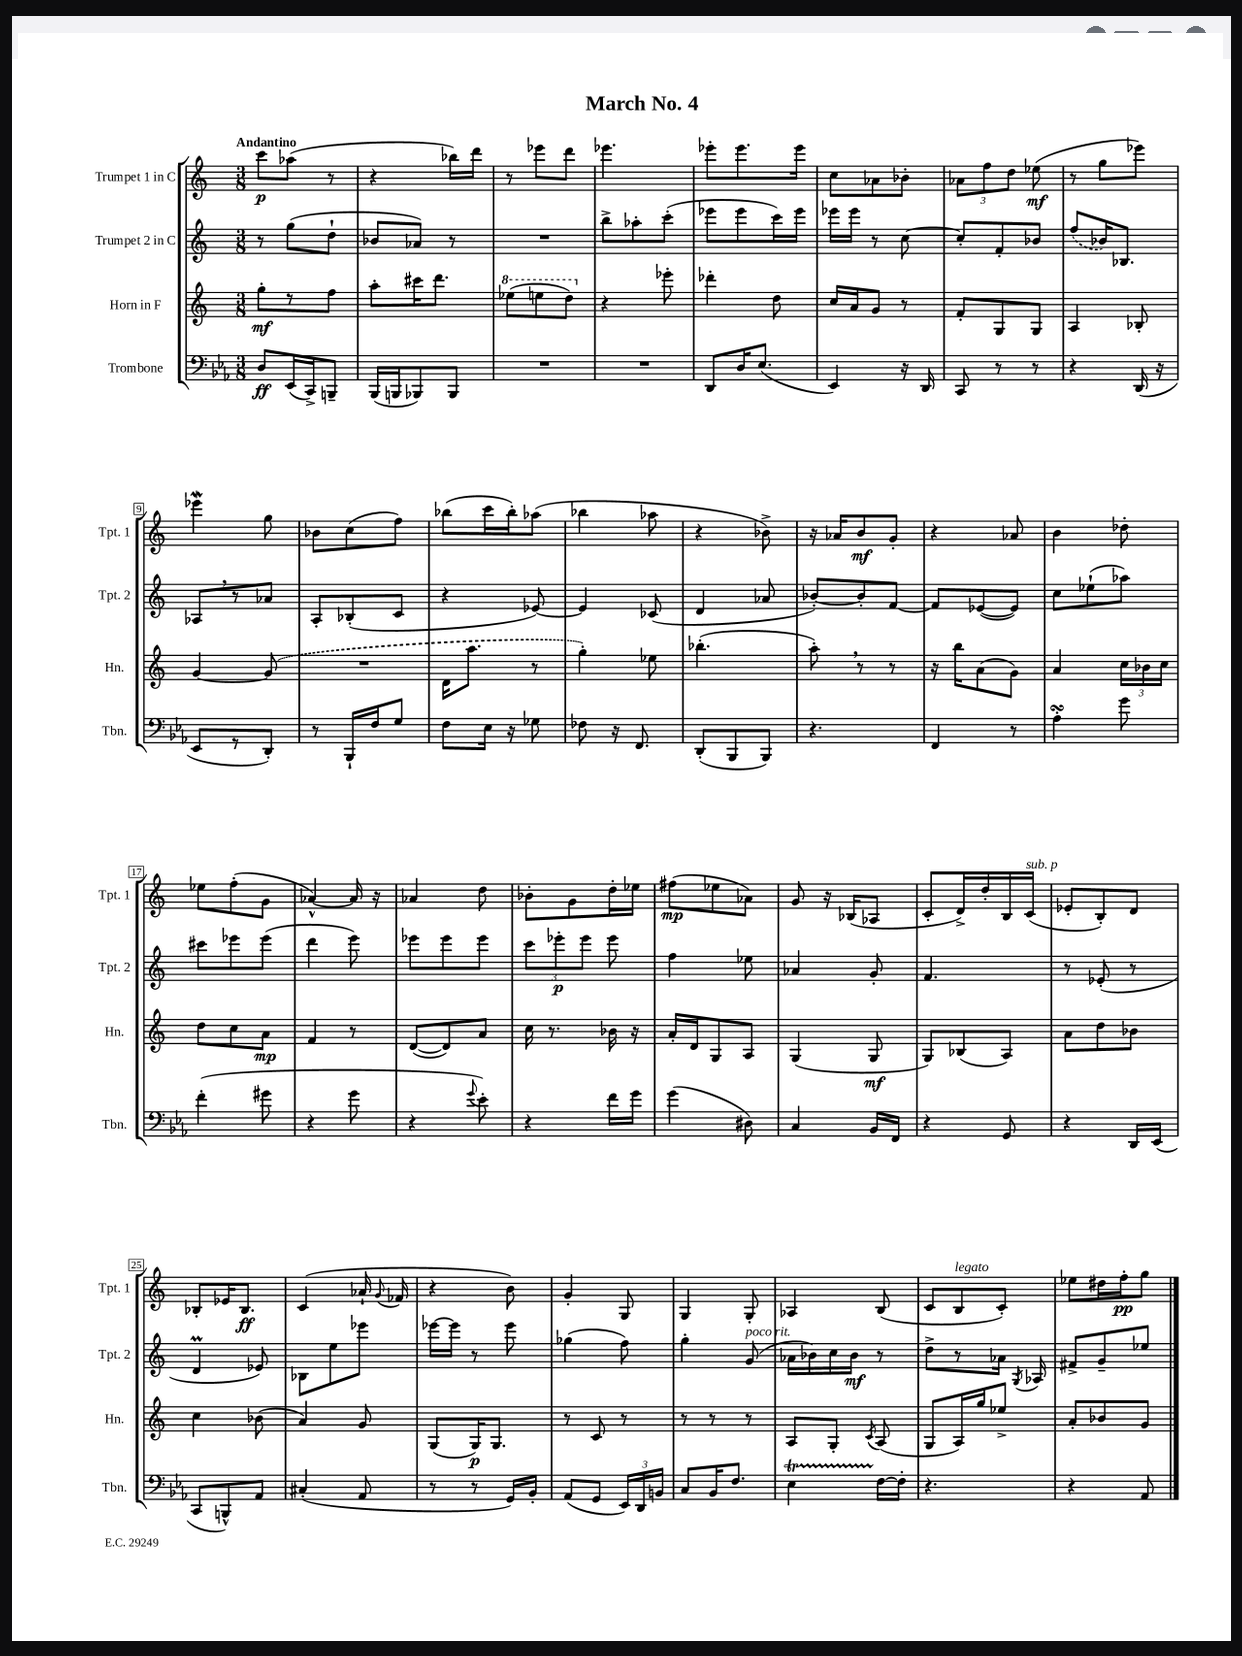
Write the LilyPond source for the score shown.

\header { title = "March No. 4" }
<<
\new StaffGroup <<
\new Staff = "s0" \with { instrumentName = "Trumpet 1 in C" shortInstrumentName = "Tpt. 1" } {
    \clef treble \key c \major \numericTimeSignature \time 3/8 \tempo "Andantino"
    \autoBeamOff c'''8[\p aes''8]( r8 |
    r4 bes''16[) d'''16] |
    r8 ees'''8[ d'''8] |
    ees'''4. |
    ees'''8[-. ees'''8. ees'''16] |
    c''8[ aes'8 bes'8]-. |
    \tuplet 3/2 { aes'8[ f''8 d''8] } ees''8\mf( |
    r8 g''8[ ees'''8]) |
    ees'''4\mordent g''8 |
    bes'8[ c''8( f''8]) |
    bes''8[( c'''16 bes''16-.) aes''8]( |
    bes''4 aes''8 |
    r4 bes'8->) |
    r16 aes'16[ b'8\mf g'8]-. |
    r4 aes'8 |
    b'4 des''8-. |
    ees''8[ f''8-.( g'8] |
    aes'4~-^) aes'16 r16 |
    aes'4 d''8 |
    bes'8[-. g'8 d''16-. ees''16] |
    fis''8[\mp( ees''8 aes'8]) |
    g'8 r16 bes16[( aes8] |
    c'8[-. d'16->) d''16-. b16 c'16]^\markup { \italic "sub. p" }( |
    ees'8[-. b8-.) d'8] |
    bes8[-. ees'16 bes8.]\ff |
    c'4( aes'16-! \appoggiatura { g'8 } fes'16 |
    r4 b'8) |
    g'4-. g8 |
    g4 g8-. |
    aes4 b8( |
    c'8[ b8^\markup { \italic "legato" } c'8]-.) |
    ees''8[ dis''16 f''16-.\pp g''8] \bar "|." |
}
\new Staff = "s1" \with { instrumentName = "Trumpet 2 in C" shortInstrumentName = "Tpt. 2" } {
    \clef treble \key c \major \numericTimeSignature \time 3/8
    \autoBeamOff r8 g''8[( d''8]-! |
    bes'8[ aes'8]) r8 |
    R4. |
    b''8[-> aes''8-. c'''8]-.( |
    ees'''8[ ees'''8 c'''16) ees'''16] |
    ees'''16[ ees'''16] r8 c''8~ |
    c''8[-. f'8-. bes'8] |
    \once \slurDashed f''8[( bes'16) bes8.] |
    aes8[ \breathe r8 aes'8] |
    a8[-. bes8-.( c'8] |
    r4 ees'8~) |
    ees'4 ces'8( |
    d'4 aes'8 |
    bes'8[~-.) bes'8-. f'8]~ |
    f'8[ ees'8~( ees'8]) |
    c''8[ ees''8-!( aes''8]) |
    cis'''8[ ees'''8 ees'''8]( |
    d'''4 e'''8) |
    ees'''8[ ees'''8 ees'''8] |
    \tuplet 3/2 { c'''8[ ees'''8-.\p ees'''8] } ees'''8 |
    f''4 ees''8 |
    aes'4 g'8-. |
    f'4. |
    r8 ees'8-.( r8 |
    d'4\prall ees'8) |
    bes8[ e''8 ees'''8] |
    ees'''16[~ ees'''16] r8 ees'''8 |
    ges''4( f''8) |
    g''4-. g'8^\markup { \italic "poco rit." }( |
    aes'16[ bes'16) c''16 bes'16]\mf r8 |
    d''8[-> r8 aes'16] \acciaccatura { g8 } aes16 |
    fis'8[-> g'8-- ees''8] \bar "|." |
}
\new Staff = "s2" \with { instrumentName = "Horn in F" shortInstrumentName = "Hn." } {
    \clef treble \key c \major \numericTimeSignature \time 3/8
    \autoBeamOff g''8[-.\mf r8 f''8] |
    a''8[-. cis'''16 d'''8.] |
    \ottava #1 ees'''8[( e'''8 d'''8]) \ottava #0 |
    r4 ees'''8-. |
    des'''4-. d''8 |
    c''16[ a'16 g'8] r8 |
    f'8[-. g8 g8] |
    a4 bes8-. |
    g'4~ \once \slurDashed g'8( |
    R4. |
    d'16[ a''8.] r8 |
    g''4-.) ees''8 |
    bes''4.-.( |
    a''8-.) \breathe r8 r8 |
    r16 b''16[ a'8( g'8]) |
    a'4 \tuplet 3/2 { c''16[ bes'16 c''16] } |
    d''8[ c''8 a'8]\mp |
    f'4 r8 |
    d'8[~( d'8) a'8] |
    c''16 r8. bes'16 r16 |
    a'16[-. d'16 g8 a8] |
    g4( g8\mf |
    g8[) bes8( a8]) |
    a'8[ d''8 bes'8] |
    c''4 bes'8( |
    a'4) g'8 |
    g8[( g16\p) g8.] |
    r8 c'8 r8 |
    r8 r8 r8 |
    a8[ g8]-. \acciaccatura { c'8 } a8( |
    g8[ a16) g''16 ees''8]-> |
    a'8[-. bes'8 g'8] \bar "|." |
}
\new Staff = "s3" \with { instrumentName = "Trombone" shortInstrumentName = "Tbn." } {
    \clef bass \key ees \major \numericTimeSignature \time 3/8
    \autoBeamOff d8[\ff ees,16( c,16->) b,,8]-- |
    bes,,16[( b,,16 bes,,8) bes,,8] |
    R4. |
    R4. |
    d,8[ d16 ees8.]( |
    ees,4) r16 d,16 |
    c,8 r8 r8 |
    r4 d,16( r16 |
    ees,8[ r8 d,8]-.) |
    r8 bes,,16[-! f16 g8] |
    f8[ ees16] r16 ges8 |
    fes8 r16 f,8. |
    d,8[-.( bes,,8 bes,,8]) |
    r4. |
    f,4 r8 |
    aes4-.\turn g'8 |
    f'4-.( gis'8 |
    r4 g'8 |
    r4 \appoggiatura { g'8 } ees'8-.) |
    r4 f'16[ g'16] |
    g'4( dis8) |
    c4 bes,16[ f,16] |
    r4 g,8 |
    r4 d,16[ ees,16]( |
    c,8[ b,,8-^) aes,8] |
    cis4-.( aes,8 |
    r8 r8 g,16[) bes,16]-. |
    aes,8[( g,8] \tuplet 3/2 { ees,16[) d,16 b,16] } |
    c8[ bes,16 f8.] |
    ees4\startTrillSpan f16[~\stopTrillSpan f16]-. |
    r4. |
    r4 aes,8 \bar "|." |
}
>>
>>
\layout { \context { \Score \override BarNumber.stencil = #(make-stencil-boxer 0.1 0.3 ly:text-interface::print) } }
